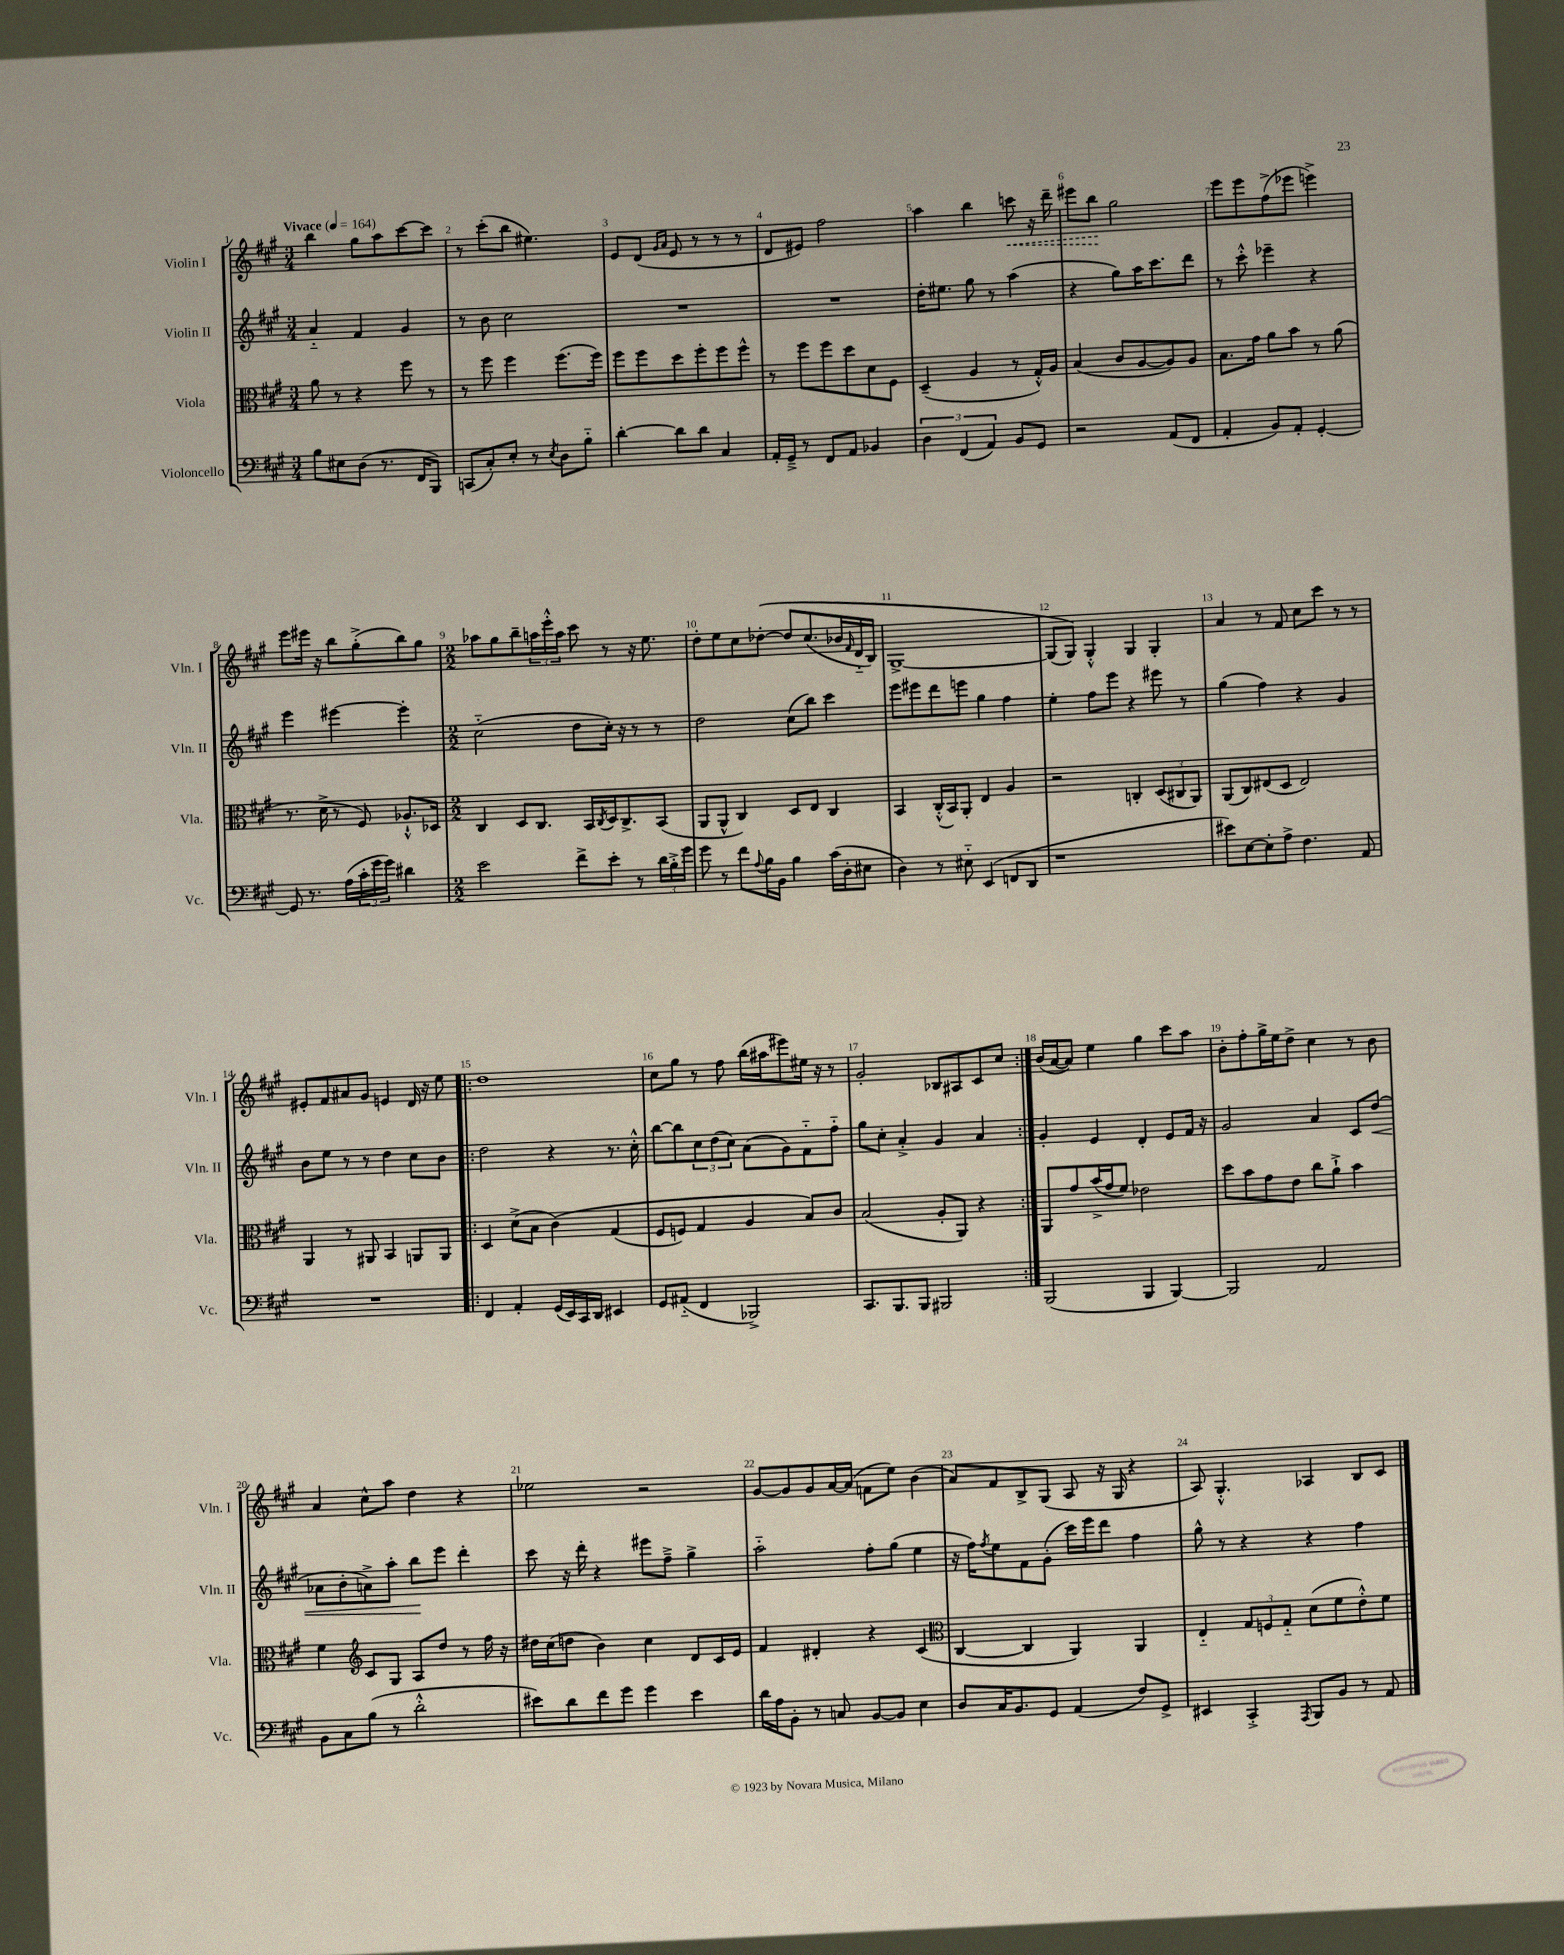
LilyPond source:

<<
\new StaffGroup <<
\new Staff = "s0" \with { instrumentName = "Violin I" shortInstrumentName = "Vln. I" } {
    \clef treble \key a \major \numericTimeSignature \time 3/4 \tempo "Vivace" 4 = 164
    b''4 gis''8 a''8 cis'''8~ cis'''8 |
    r8 cis'''8-.( b''8 eis''4.) |
    e'8 d'8( \grace { gis'16 a'16 } e'8 r8 r8 r8 |
    d'8 eis'8) fis''2 |
    a''4 b''4 \once \override Hairpin.style = #'dashed-line c'''8\< r16 d'''16-- |
    eis'''8 b''8\! gis''2 |
    e'''8 e'''8 fis''8->( ees'''8 e'''4->) |
    e'''8 eis'''16 r16 b''8 gis''8-.->( b''8) gis''8 |
    \numericTimeSignature \time 2/2 aes''8 gis''8 b''8-- \tuplet 3/2 { a''16 e'''16-.-^ a''16 } cis'''8 r8 r16 e''8. |
    d''8-. e''8 cis''8 des''8~-.\( des''8 cis''8.( bes'16 \grace { fis'16 } d'16-_ b16) |
    gis1~-> |
    gis8( gis8)\) gis4-.-^ gis4 gis4-. |
    a'4 r8 fis'8 cis''8 cis'''8 r8 r8 |
    eis'8-. fis'8 ais'8 gis'8 e'4 d'16 r16 e''8 |
    \repeat volta 2 { d''1 |
    cis''8 gis''8 r8 fis''8 b''16( ais''16 eis'''8) eis''16 r16 r8 |
    gis'2-. bes8 ais8 cis'8 cis''8 | }
    b'16( a'16~ a'8) e''4 gis''4 cis'''8 a''8 |
    b'8-. fis''8-. gis''16-> e''16 d''8-> cis''4 r8 b'8 |
    a'4 cis''8-^ a''8 d''4 r4 |
    ees''2 r2 |
    gis'8~ gis'8 gis'8 a'16~ a'16( f'8 e''8) b'4( |
    a'8) fis'8 b8-> gis8( a8 r16 gis16 r4 |
    a8) gis4.-.-^ aes4 b8 cis'8 \bar "|." |
}
\new Staff = "s1" \with { instrumentName = "Violin II" shortInstrumentName = "Vln. II" } {
    \clef treble \key a \major \numericTimeSignature \time 3/4
    a'4-_ fis'4 gis'4 |
    r8 b'8 cis''2 |
    R2. |
    R2. |
    d''16-. eis''8. gis''8 r8 a''4( |
    r4 gis''8) a''16 cis'''8. d'''8 |
    r8 cis'''8-.-^ ees'''4-- r4 |
    e'''4 eis'''4~ eis'''4-. |
    \numericTimeSignature \time 2/2 cis''2-_( d''8 cis''16-.) r16 r8 r8 |
    d''2 cis''8( b''8) cis'''4 |
    e'''8 eis'''8 d'''8 e'''8 gis''4 fis''4 |
    e''4-. fis''8 e'''8 r4 eis'''8 r8 |
    gis''4( fis''4) r4 gis'4 |
    b'8 e''8 r8 r8 d''4 cis''8 b'8 |
    \repeat volta 2 { d''2 r4 r8. cis''16-.-^ |
    b''8~ b''8 \tuplet 3/2 { cis''8 d''8( cis''8) } a'8( gis'8) fis'8-_ fis''8-_ |
    gis''8 cis''8-. a'4-.-> gis'4 a'4 | }
    gis'4-. e'4 d'4-. e'8 fis'16 r16 |
    gis'2 a'4 cis'8 d''8\<( |
    aes'8 b'8-. a'8->) a''8-. b''8\! e'''8 d'''4-. |
    cis'''8 r16 d'''16-. r4 eis'''8 fis''8---> gis''4-> |
    a''2-_ fis''8-. gis''8( e''4 |
    r16 fis''16) \acciaccatura { fis''8 } e''8 fis'8 gis'8-.( cis'''16) e'''16 d'''8 fis''4 |
    gis''8-^ r8 r4 r4 fis''4 \bar "|." |
}
\new Staff = "s2" \with { instrumentName = "Viola" shortInstrumentName = "Vla." } {
    \clef alto \key a \major \numericTimeSignature \time 3/4
    a'8 r8 r4 fis''8 r8 |
    r8 fis''8 fis''4 fis''8.( fis''16) |
    fis''8 fis''8 d''8 fis''8-. fis''8 fis''8-^ |
    r8 fis''8 fis''8 d''8 d'8 fis8 |
    d4--( a4 r8 gis16-.-^) a16 |
    b4( cis'8 a8~ a8) a8 |
    b8. gis'16 a'8 b'8 r8 a'8( |
    r8. d'16-> r8 fis8) aes8.-!-^ des16 |
    \numericTimeSignature \time 2/2 cis4 d8 cis8. b,16 \acciaccatura { cis8 } d16 cis8.-> b,8( |
    a,8 a,8-^ cis4) d8 e8 cis4 |
    b,4 cis16-.-^( b,16) a,8-. e4 a4 |
    r2 c4-. \tuplet 3/2 { d8( cis8 a,8) } |
    a,8( cis8) eis8( d8 eis2) |
    a,4 r8 ais,8 b,4 a,8 a,8 |
    \repeat volta 2 { d4 d'8->( b8 cis'4)\( gis4( |
    fis8 f8) gis4 a4 b8\) cis'8 |
    b2( a8-. a,8) r4 | }
    a,8 gis'8 b'16->( gis'16 fis'8) ees'2 |
    d''8 b'8 gis'8 e'8 cis''8 a'8-!-> b'4 |
    fis'4 \clef treble cis'8 gis8 a8 d''8 r8 fis''16 r16 |
    dis''16 cis''16( d''8 b'4) cis''4 d'8 cis'16 e'16 |
    fis'4 dis'4-. r4 cis'4( |
    \clef alto cis4~ cis4 a,4) a,4 |
    e4-_ \tuplet 3/2 { gis8 f8 gis8-_ } d'8( fis'8 e'8-.-^) fis'8 \bar "|." |
}
\new Staff = "s3" \with { instrumentName = "Violoncello" shortInstrumentName = "Vc." } {
    \clef bass \key a \major \numericTimeSignature \time 3/4
    b8 eis8 d8( r8. fis,16 b,,8) |
    c,8( cis8-.) e8-. r8 \acciaccatura { e8 } d8 b8-_ |
    d'4~-. d'8 d'8 cis4 |
    a,16-. gis,16---> r8 fis,8 a,8 bes,4 |
    \tuplet 3/2 { d4 fis,4( a,4) } b,8 gis,8 |
    r2 a,8( fis,8 |
    a,4-. b,8) a,8-. gis,4~-. |
    gis,8 r8. a16( \tuplet 3/2 { cis'16-. gis'16 gis'16) } dis'4 |
    \numericTimeSignature \time 2/2 e'2 fis'8-> e'8-. r8 \tuplet 3/2 { d'16 b16-.-> gis'16 } |
    gis'8 r8 fis'8 \appoggiatura { a8 } b16 b,16 b4 cis'16( d16-. eis8 |
    d4) r8 eis8-_ e,4( f,8 d,8 |
    r1 |
    eis'8) e8~ e8-. a8-> fis4. a,8 |
    R1 |
    \repeat volta 2 { fis,4 a,4-. gis,16( e,16) cis,16 d,16 eis,4 |
    gis,8 ais,8-_( fis,4 bes,,2->) |
    cis,8. b,,8. b,,8 bis,,2 | }
    b,,2( b,,4 b,,4~) |
    b,,2 a,2 |
    b,8 cis8 b8( r8 d'2-.-^ |
    eis'8) d'8 fis'8 gis'8 gis'4 eis'4 |
    d'16 a16 b,8-. r8 c8 b,8~ b,8 e4 |
    d8 cis16 b,8. gis,8 a,4( fis8) gis,8-> |
    eis,4 cis,4-.-> \acciaccatura { a,,8 } b,,8 b,8 r8 a,8 \bar "|." |
}
>>
>>
\layout { \context { \Score \override BarNumber.break-visibility = ##(#f #t #t) barNumberVisibility = #all-bar-numbers-visible } }
